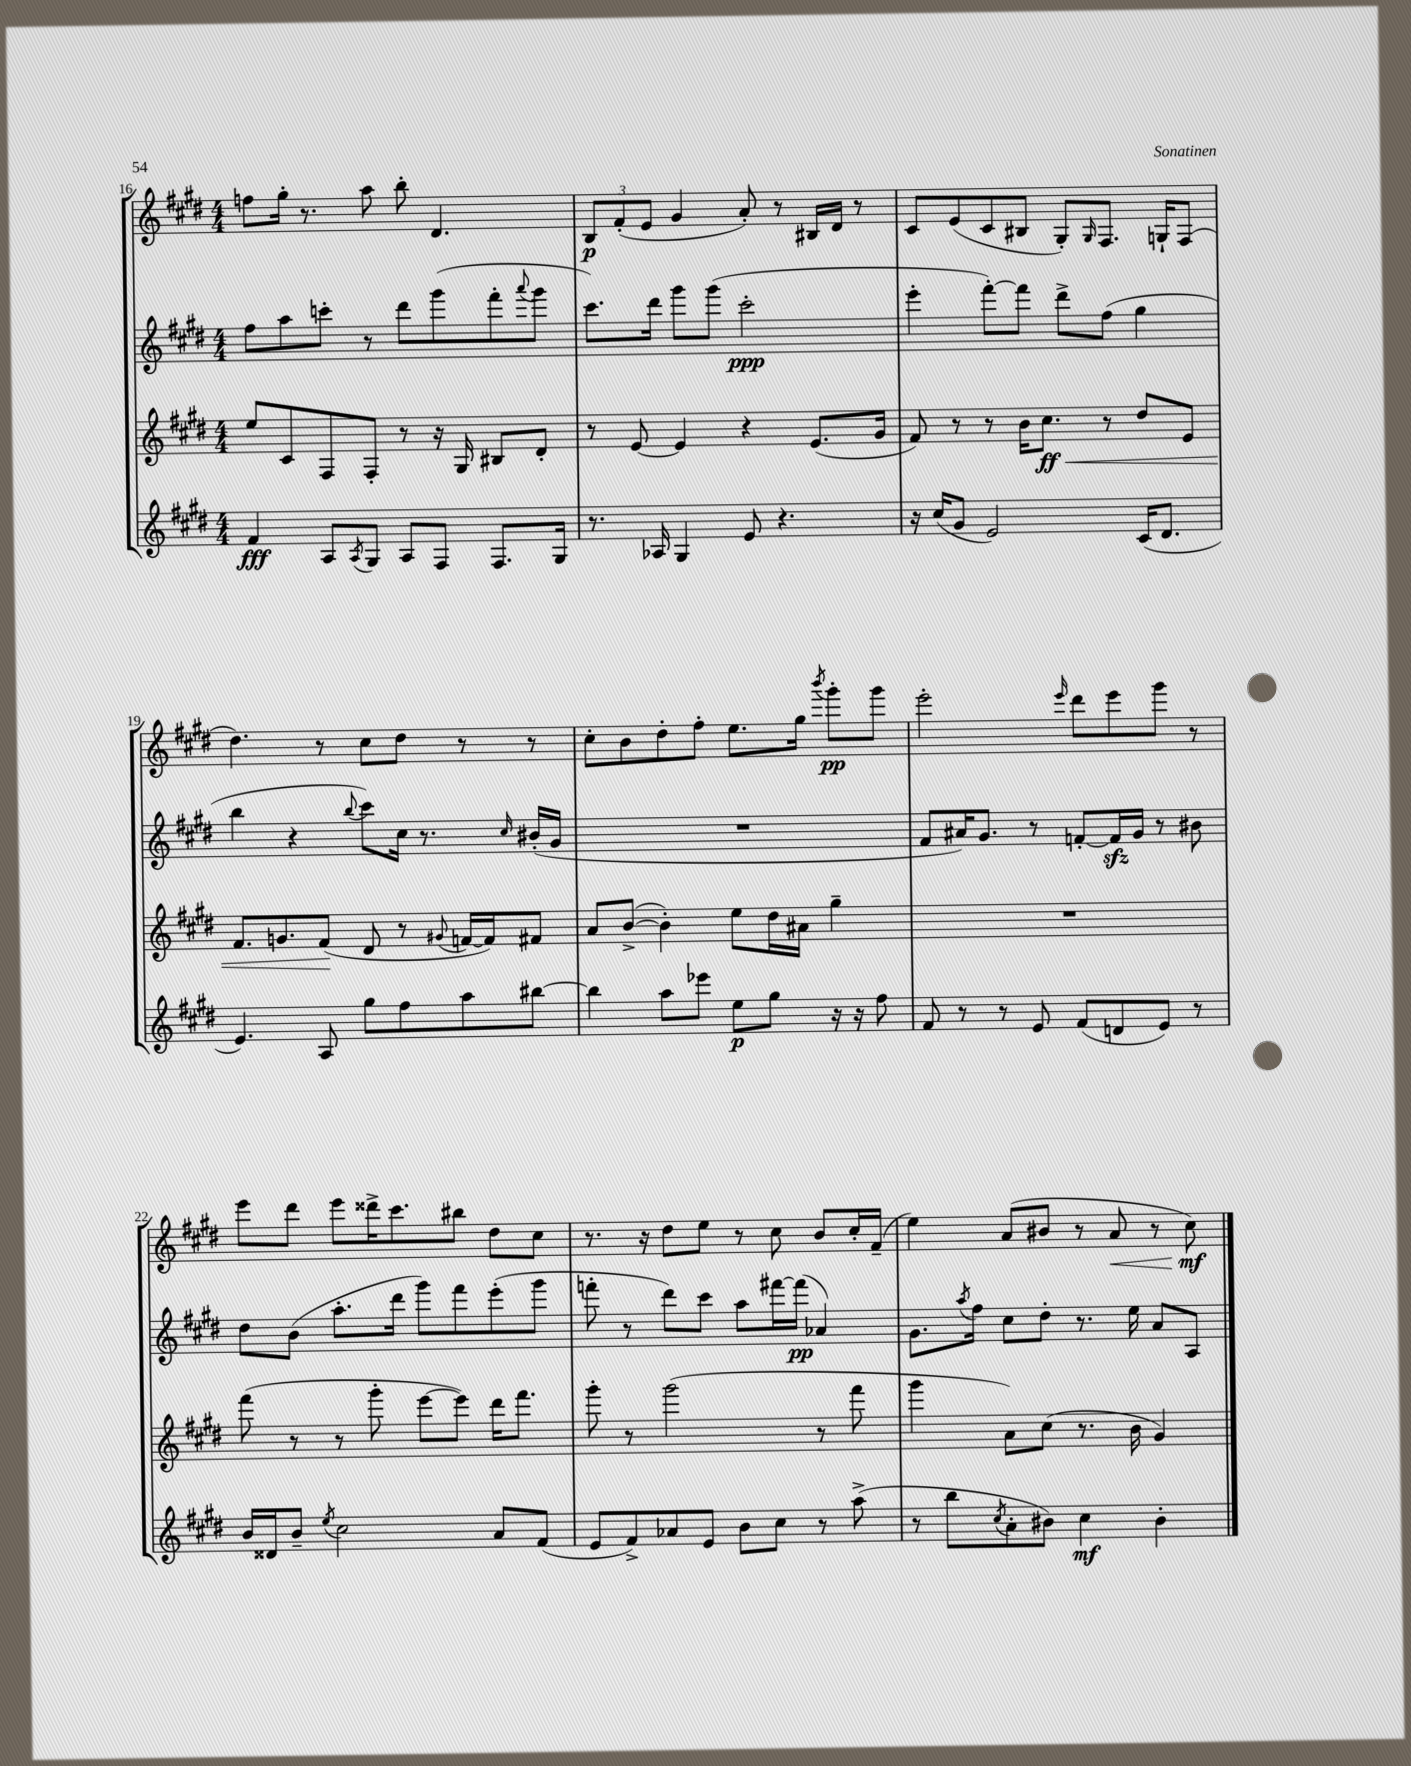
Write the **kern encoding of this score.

**kern	**kern	**kern	**kern
*staff4	*staff3	*staff2	*staff1
*clefG2	*clefG2	*clefG2	*clefG2
*k[f#c#g#d#]	*k[f#c#g#d#]	*k[f#c#g#d#]	*k[f#c#g#d#]
*M4/4	*M4/4	*M4/4	*M4/4
4f#	8ee	8ff#	8ff
.	8c#	8aa	16gg#'
.	.	.	8.r
8A	8F#	8ccc'	.
8qA	.	.	.
8G#	8F#'	8r	8aa
8A	8r	8ddd#	8bb'
8F#	16r	(8ggg#	4.d#
.	16G#	.	.
8.F#	8B#	8fff#'	.
.	.	8qqaaa	.
.	8d#'	8ggg#	.
16G#	.	.	.
=	=	=	=
8.r	8r	8.ccc#)	12B
.	.	.	(12f#'
.	[8e	.	.
.	.	.	12e
16A-	.	16ddd#	.
4G#	4e]	8ggg#	4g#
.	.	(8ggg#	.
8e	4r	2ccc#'	8a')
4.r	.	.	8r
.	(8.e	.	16B#
.	.	.	16d#
.	.	.	8r
.	16g#	.	.
=	=	=	=
16r	8f#)	4eee'	8c#
(16cc#	.	.	.
8g#	8r	.	(8e
2e)	8r	[8fff#')	8c#
.	16b	8fff#]	8B#
.	8.cc#	.	.
.	.	8ddd#^	8G#')
.	.	.	16qqG#
.	8r	(8ff#	8.F#
(16c#	8dd#	4gg#	.
8.d#	.	.	16G`
.	8e	.	(8F#
=	=	=	=
4.e)	8.f#	4bb	4.dd#)
.	8.g	.	.
.	.	4r	.
8A	(8f#	.	8r
.	.	8qqbb	.
8gg#	8d#	8ccc#)	8cc#
8ff#	8r	16cc#	8dd#
.	.	8.r	.
.	8qqg#	.	.
8aa	[16f	.	8r
.	16f])	.	.
.	.	16qqcc#	.
[8bb#	8f#	(16b#'	8r
.	.	16g#	.
=	=	=	=
4bb#]	8a	1r	8cc#'
.	([8b^	.	8b
8aa	4b'])	.	8dd#'
8eee-	.	.	8ff#'
8ee	8ee	.	8.ee
8gg#	16dd#	.	.
.	16a#	.	16gg#
.	.	.	8qbbb
16r	4gg#~	.	8ggg#'
16r	.	.	.
8ff#	.	.	8ggg#
=	=	=	=
8f#	1r	8f#	2eee'
8r	.	16a#)	.
.	.	8.g#	.
8r	.	.	.
8e	.	8r	.
.	.	.	16qqeee
(8f#	.	[8f'	8ddd#
8d	.	16f]	8eee
.	.	16g#	.
8e)	.	8r	8ggg#
8r	.	8b#	8r
=	=	=	=
16b	(8fff#	8dd#	8eee
16d##	.	.	.
8b~	8r	(8b	8ddd#
8qee	.	.	.
2cc#	8r	8.aa'	8eee
.	8ggg#'	.	16ddd##^
.	.	16ddd#	8.ccc#
.	[8eee	8ggg#)	.
.	8eee])	8fff#	8bb#
8a	16ddd#	(8eee'	8dd#
.	8.fff#	.	.
(8f#	.	8ggg#	8cc#
=	=	=	=
8e	8ggg#'	8fff'	8.r
8f#^)	8r	8r	.
.	.	.	16r
8a-	(2ggg#	8ddd#)	8dd#
8e	.	8ccc#	8ee
8b	.	8aa	8r
8cc#	.	[16fff#	8cc#
.	.	(16fff#]	.
8r	8r	4a-)	8b
(8aa^	8fff#	.	16cc#'
.	.	.	(16f#~
=	=	=	=
8r	4ggg#	8.g#	4ee)
8bb	.	.	.
.	.	8qaa	.
.	.	16ff#	.
8qcc#	.	.	.
8a'	8a)	8cc#	(8a
8b#)	(8cc#	8dd#'	8b#
4cc#	8.r	8.r	8r
.	.	.	8a
.	16b	16ee	.
4b#'	4g#)	8a	8r
.	.	8A	8cc#)
==	==	==	==
*-	*-	*-	*-
